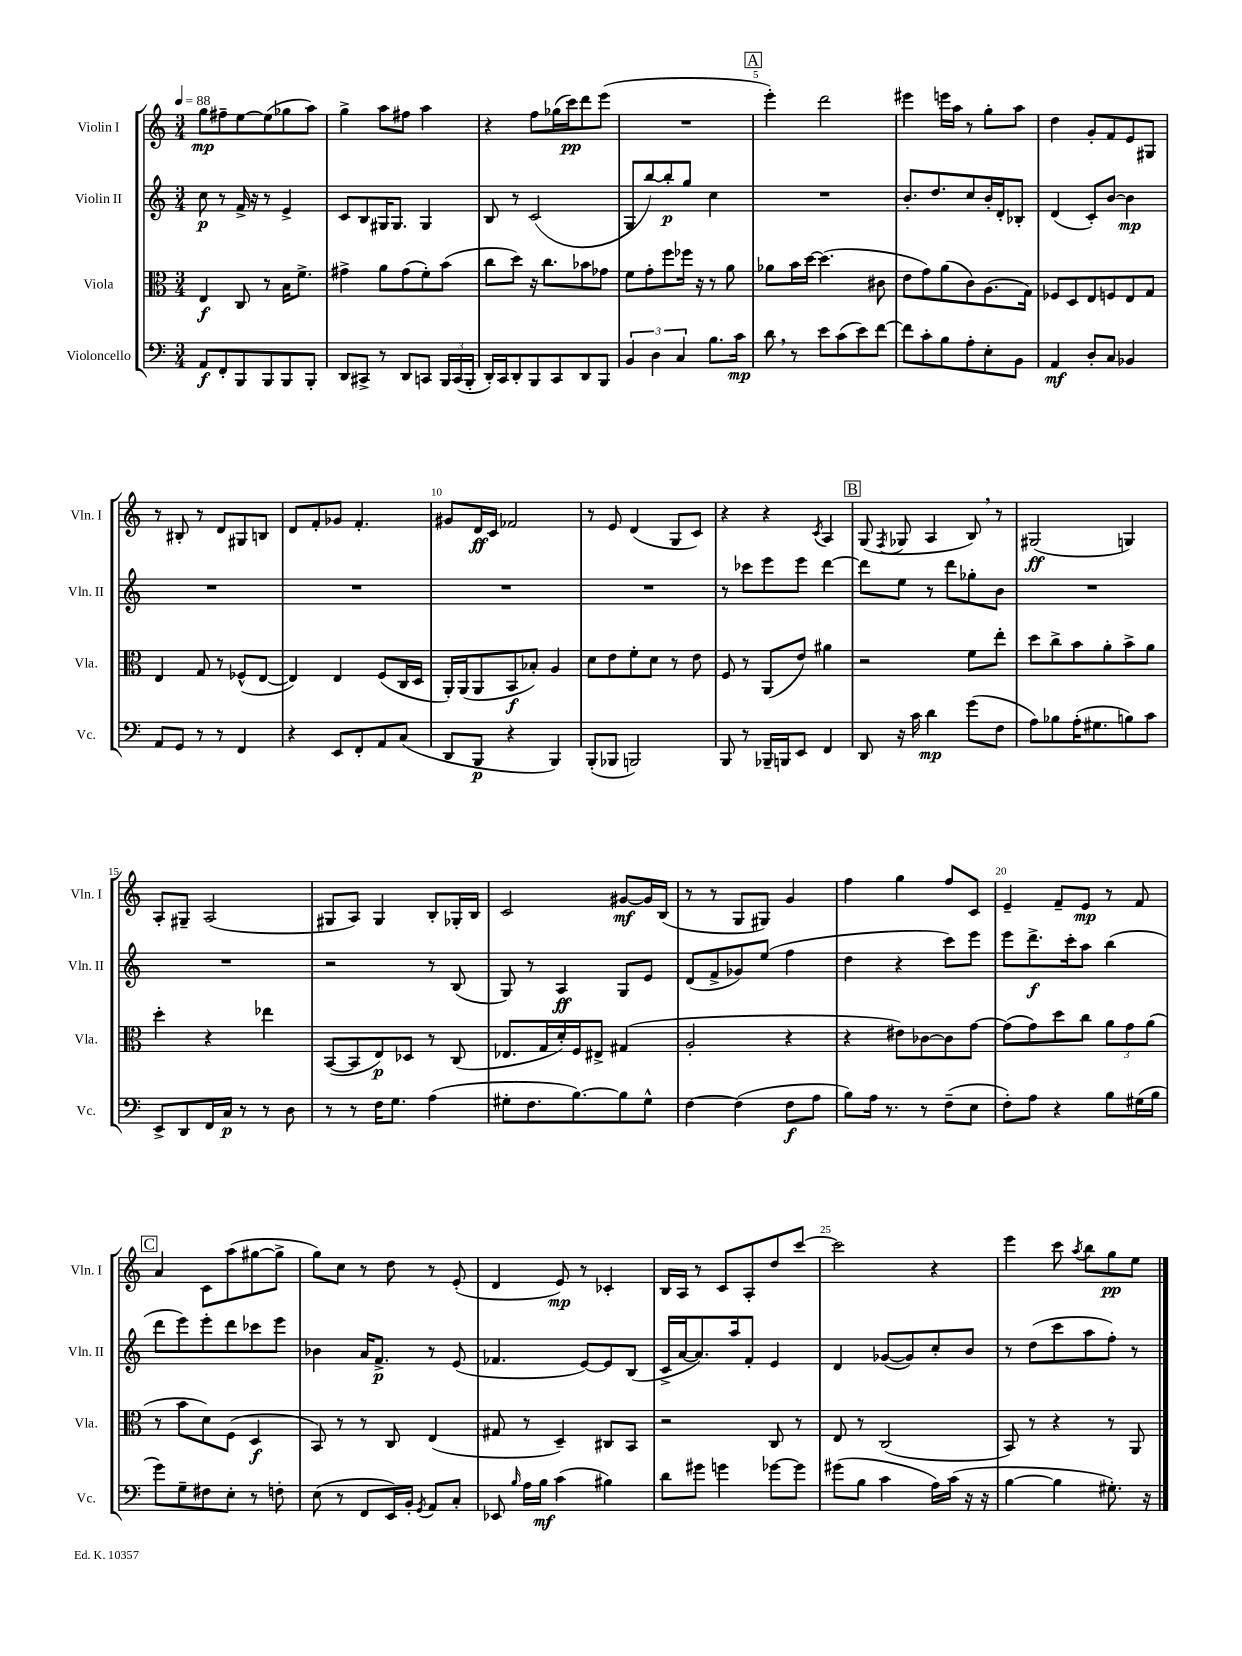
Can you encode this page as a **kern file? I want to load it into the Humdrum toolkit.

**kern	**dynam	**kern	**dynam	**kern	**dynam	**kern	**dynam
*part4	*part4	*part3	*part3	*part2	*part2	*part1	*part1
*staff4	*staff4	*staff3	*staff3	*staff2	*staff2	*staff1	*staff1
*I"Violoncello	*	*I"Viola	*	*I"Violin II	*	*I"Violin I	*
*I'Vc.	*	*I'Vla.	*	*I'Vln. II	*	*I'Vln. I	*
*clefF4	*	*clefC3	*	*clefG2	*	*clefG2	*
*k[]	*	*k[]	*	*k[]	*	*k[]	*
*M3/4	*	*M3/4	*	*M3/4	*	*M3/4	*
*MM88	*	*MM88	*	*MM88	*	*MM88	*
=1	=1	=1	=1	=1	=1	=1	=1
8AA/L	f	4E/	f	8cc\	p	8gg\L	mp
8FF'/	.	.	.	8r	.	8ff#X~\	.
8BBB/	.	8C/	.	16f^/	.	[8ee\	.
.	.	.	.	16r	.	.	.
8BBB/	.	8r	.	8r	.	(8ee\]	.
8BBB/	.	16B\KL	.	4e^/	.	8gg-X\	.
.	.	8.f^\J	.	.	.	.	.
8BBB'/J	.	.	.	.	.	8aa\J)	.
=2	=2	=2	=2	=2	=2	=2	=2
8DD/L	.	4g#X^\	.	8c/L	.	4gg^\	.
8CC#X^/J	.	.	.	8B/	.	.	.
8r	.	8a\L	.	16G#X/K	.	8aa\L	.
.	.	.	.	8.G#/J	.	.	.
8DD/L	.	(8g#\	.	.	.	8ff#X\J	.
8CCn/J	.	8f'\)	.	4G#/	.	4aa\	.
24BBB/LL	.	(8b\J	.	.	.	.	.
(24CC/	.	.	.	.	.	.	.
24BBB'/JJ	.	.	.	.	.	.	.
=3	=3	=3	=3	=3	=3	=3	=3
16DD'/LL)	.	8cc\L	.	8B/	.	4r	.
16CC/J	.	.	.	.	.	.	.
8DD'/	.	8dd\J)	.	8r	.	.	.
8BBB/	.	16r	.	(2c/	.	8ff\L	.
.	.	8.cc\L	.	.	.	.	.
8CC/	.	.	.	.	.	(16gg-X\L	.
.	.	.	.	.	.	16ccc\J)	pp
8DD/	.	8b-X\	.	.	.	8ddd\	.
8BBB/J	.	8g-X\J	.	.	.	(8eee\J	.
=4	=4	=4	=4	=4	=4	=4	=4
6BB/	.	8f\L	.	8G/L	.	2.r	.
.	.	8g'\	.	[8bb/)	.	.	.
6D\	.	.	.	.	.	.	.
.	.	8ff\	.	8bb'/]	p	.	.
6C/	.	.	.	.	.	.	.
.	.	16ff-X\Jk	.	8gg/J	.	.	.
.	.	16r	.	.	.	.	.
8.B\L	.	8r	.	4cc\	.	.	.
.	.	8a\	.	.	.	.	.
16c\Jk	mp	.	.	.	.	.	.
!!LO:REH:place=s1:t=A
=5	=5	=5	=5	=5	=5	=5	=5
8d,\	.	8a-X\L	.	2.r	.	4eee'\)	.
8r	.	16b\L	.	.	.	.	.
.	.	[16dd\JJ	.	.	.	.	.
8e\L	.	(4.dd\]	.	.	.	2ddd\	.
(8c\	.	.	.	.	.	.	.
8e\)	.	.	.	.	.	.	.
[8f\J	.	8c#X\	.	.	.	.	.
=6	=6	=6	=6	=6	=6	=6	=6
8f\L]	.	8e\L	.	8.b'/L	.	4eee#X\	.
8c'\	.	8g\)	.	.	.	.	.
.	.	.	.	8.dd/	.	.	.
8B\	.	(8a\	.	.	.	16eeen\LL	.
.	.	.	.	.	.	16aa\JJ	.
8A'\	.	8c\)	.	8cc/	.	8r	.
8E'\	.	(8.A\	.	16b'/L	.	8gg'\L	.
.	.	.	.	16d'/J	.	.	.
8BB\J	.	.	.	8B-X'/J	.	8aa\J	.
.	.	16G\Jk)	.	.	.	.	.
=7	=7	=7	=7	=7	=7	=7	=7
4AA/	mf	8F-X/L	.	(4d/	.	4dd\	.
.	.	8D/	.	.	.	.	.
8D'/L	.	8E/	.	8c'/L)	.	8g'/L	.
8C/J	.	8Fn/	.	[8b/J	.	8f/	.
4BB-X/	.	8E/	.	4b\]	mp	8e/	.
.	.	8G/J	.	.	.	8G#X/J	.
!!LO:LB:g=z
=8	=8	=8	=8	=8	=8	=8	=8
8AA/L	.	4E/	.	2.r	.	8r	.
8GG/J	.	.	.	.	.	8B#X'/	.
8r	.	8G/	.	.	.	8r	.
8r	.	8r	.	.	.	8d/L	.
4FF/	.	(8F-X^^/L	.	.	.	8G#X/	.
.	.	[8E/J	.	.	.	8Bn/J	.
=9	=9	=9	=9	=9	=9	=9	=9
4r	.	4E/])	.	2.r	.	8d/L	.
.	.	.	.	.	.	8f'/	.
8EE/L	.	4E/	.	.	.	8g-X/J	.
8FF'/	.	.	.	.	.	4.f'/	.
8AA/	.	(8F/L	.	.	.	.	.
(8C/J	.	16C/L	.	.	.	.	.
.	.	16D/JJ	.	.	.	.	.
=10	=10	=10	=10	=10	=10	=10	=10
8DD/L	.	16AA'/LL)	.	2.r	.	8g#X/L	.
.	.	(16AA/J	.	.	.	.	.
8BBB/J	p	8AA/	.	.	.	16d/L	ff
.	.	.	.	.	.	16c/JJ	.
4r	.	8BB/	f	.	.	2f-X/	.
.	.	8B-X'/J)	.	.	.	.	.
4BBB/)	.	4A/	.	.	.	.	.
=11	=11	=11	=11	=11	=11	=11	=11
(8BBB'/L	.	8d\L	.	2.r	.	8r	.
8BBB-X/J	.	8e\	.	.	.	8e/	.
2BBBn/)	.	8f'\	.	.	.	(4d/	.
.	.	8d\J	.	.	.	.	.
.	.	8r	.	.	.	8G/L	.
.	.	8e\	.	.	.	8c/J)	.
=12	=12	=12	=12	=12	=12	=12	=12
8BBB/	.	8F/	.	8r	.	4r	.
8r	.	8r	.	8ccc-X\L	.	.	.
16BBB-X~/LL	.	(8AA/L	.	8eee\	.	4r	.
16BBBn/J	.	.	.	.	.	.	.
8EE/J	.	8e/J)	.	8eee\J	.	.	.
.	.	.	.	.	.	8qc/	.
4FF/	.	4a#X\	.	[4ddd\	.	4A/	.
!!LO:REH:place=s1:t=B
=13	=13	=13	=13	=13	=13	=13	=13
8DD/	.	2r	.	8ddd\L]	.	(8G/	.
.	.	.	.	.	.	8qF/	.
16r	.	.	.	8ee\J	.	8G-X/	.
16c\	.	.	.	.	.	.	.
4d\	mp	.	.	8r	.	4A/	.
.	.	.	.	8ddd\L	.	.	.
(8g\L	.	8f\L	.	8gg-X'\	.	8B,/)	.
8F\J	.	8ee'\J	.	8b\J	.	8r	.
=14	=14	=14	=14	=14	=14	=14	=14
8A\L)	.	8dd\L	.	2.r	.	(2G#X/	ff
8B-X\	.	8cc^\	.	.	.	.	.
(16A'\K	.	8b\	.	.	.	.	.
8.G#X\	.	.	.	.	.	.	.
.	.	8a'\	.	.	.	.	.
8Bn\)	.	8b^\	.	.	.	4Gn/)	.
8c\J	.	8a\J	.	.	.	.	.
!!LO:LB:g=z
=15	=15	=15	=15	=15	=15	=15	=15
8EE^/L	.	4dd'\	.	2.r	.	8A'/L	.
8DD/	.	.	.	.	.	8G#X~/J	.
16FF/L	.	4r	.	.	.	(2A/	.
16C/JJ	p	.	.	.	.	.	.
8r	.	.	.	.	.	.	.
8r	.	4ee-X\	.	.	.	.	.
8D\	.	.	.	.	.	.	.
=16	=16	=16	=16	=16	=16	=16	=16
8r	.	([8BB/L	.	2r	.	8G#X/L	.
8r	.	8BB/]	.	.	.	8A/J)	.
16F\KL	.	8E/)	p	.	.	4G#/	.
8.G\J	.	.	.	.	.	.	.
.	.	8D-X/J	.	.	.	.	.
(4A\	.	8r	.	8r	.	8B'/L	.
.	.	(8C/	.	(8B/	.	16G-X'/L	.
.	.	.	.	.	.	16B/JJ	.
=17	=17	=17	=17	=17	=17	=17	=17
8G#X'\L	.	8.E-X/L	.	8G/)	.	2c/	.
8.F\	.	.	.	8r	.	.	.
.	.	16G/L	.	.	.	.	.
.	.	16d'/)	.	4A/	ff	.	.
[8.B\)	.	16F/J	.	.	.	.	.
.	.	8E#X^/J	.	.	.	.	.
8B\]	.	(4G#X/	.	8G/L	.	[8g#X/L	mf
8G#^^\J	.	.	.	8e/J	.	16g#/L]	.
.	.	.	.	.	.	(16B/JJ	.
=18	=18	=18	=18	=18	=18	=18	=18
[4F\	.	2A'/	.	(8d/L	.	8r	.
.	.	.	.	8f^/	.	8r	.
(4F\]	.	.	.	8g-X/)	.	8G/L	.
.	.	.	.	(8ee/J	.	8G#X/J)	.
8F\L	f	4r	.	4ff\	.	4g/	.
8A\J	.	.	.	.	.	.	.
=19	=19	=19	=19	=19	=19	=19	=19
8B\L)	.	4r	.	4dd\	.	4ff\	.
16A\Jk	.	.	.	.	.	.	.
8.r	.	.	.	.	.	.	.
.	.	8e#X\L)	.	4r	.	4gg\	.
8r	.	[8c-X\	.	.	.	.	.
(8F~\L	.	8c-\]	.	8ccc\L)	.	8ff/L	.
8E\J	.	[8g\J	.	8eee\J	.	8c/J	.
=20	=20	=20	=20	=20	=20	=20	=20
8F'\L)	.	(8g\L]	.	8eee\L	.	4e~/	.
8A\J	.	8g\)	.	8.ddd^\	f	.	.
4r	.	8dd\	.	.	.	8f~/L	.
.	.	.	.	16ccc'\k	.	.	.
.	.	8cc\J	.	8aa\J	.	8e/J	mp
8B\L	.	12a\L	.	(4bb\	.	8r	.
.	.	12g\	.	.	.	.	.
(16G#X\L	.	.	.	.	.	8f/	.
.	.	(12a\J	.	.	.	.	.
16B\JJ	.	.	.	.	.	.	.
!!LO:LB:g=z
!!LO:REH:place=s1:t=C
=21	=21	=21	=21	=21	=21	=21	=21
8g\L)	.	8r	.	8ddd\L	.	4a/	.
8G~\	.	8b\L	.	8eee\)	.	.	.
8F#X\	.	8d\)	.	8eee'\	.	8c\L	.
8E'\J	.	(8F\J	.	8ddd\	.	(8aa\	.
8r	.	4D/	f	8ccc-X\	.	[8gg#X\	.
8Fn'\	.	.	.	8eee\J	.	8gg#^\J]	.
=22	=22	=22	=22	=22	=22	=22	=22
(8E\	.	8BB/)	.	4b-X\	.	8gg\L)	.
8r	.	8r	.	.	.	8cc\J	.
8FF/L	.	8r	.	16a/KL	.	8r	.
.	.	.	.	8.f^/J	p	.	.
16EE/L)	.	8C/	.	.	.	8dd\	.
16BB'/JJ	.	.	.	.	.	.	.
8qGG/	.	.	.	.	.	.	.
8AA/L	.	(4E/	.	8r	.	8r	.
8C'/J	.	.	.	(8e/	.	(8e'/	.
=23	=23	=23	=23	=23	=23	=23	=23
8EE-X/	.	8G#X/	.	4.f-X/	.	4d/	.
16qqB/	.	.	.	.	.	.	.
16A\LL	.	8r	.	.	.	.	.
16B\JJ	mf	.	.	.	.	.	.
(4c\	.	4D~/)	.	.	.	8e/)	mp
.	.	.	.	[8e/L)	.	8r	.
4B#X\)	.	8C#X/L	.	8e/]	.	4c-X'/	.
.	.	8BB/J	.	(8B/J	.	.	.
=24	=24	=24	=24	=24	=24	=24	=24
8d\L	.	2r	.	16c^/LL	.	16B/LL	.
.	.	.	.	[16a/J	.	16A/JJ	.
8g#X\J	.	.	.	8.a/])	.	8r	.
4gn\	.	.	.	.	.	8c/L	.
.	.	.	.	16aa/k	.	.	.
.	.	.	.	8f'/J	.	8A'/	.
[8g-X\L	.	8C/	.	4e/	.	8dd/	.
8g-\J]	.	8r	.	.	.	[8ccc/J	.
=25	=25	=25	=25	=25	=25	=25	=25
(8g#X\L	.	8E/	.	4d/	.	2ccc\]	.
8B\J	.	8r	.	.	.	.	.
4c\	.	(2C/	.	([8g-X/L	.	.	.
.	.	.	.	8g-/])	.	.	.
16A\LL)	.	.	.	8cc'/	.	4r	.
(16c\JJ	.	.	.	.	.	.	.
16r	.	.	.	8b/J	.	.	.
16r	.	.	.	.	.	.	.
=26	=26	=26	=26	=26	=26	=26	=26
[4B\	.	8BB/)	.	8r	.	4eee\	.
.	.	8r	.	(8dd\L	.	.	.
4B\]	.	4r	.	8ccc\	.	8ccc\	.
.	.	.	.	.	.	8qaa/	.
.	.	.	.	8aa\	.	8bb\L	.
8.G#X'\)	.	8r	.	8ff'\J)	.	8gg\	pp
.	.	8AA/	.	8r	.	8ee\J	.
16r	.	.	.	.	.	.	.
==	==	==	==	==	==	==	==
*-	*-	*-	*-	*-	*-	*-	*-
